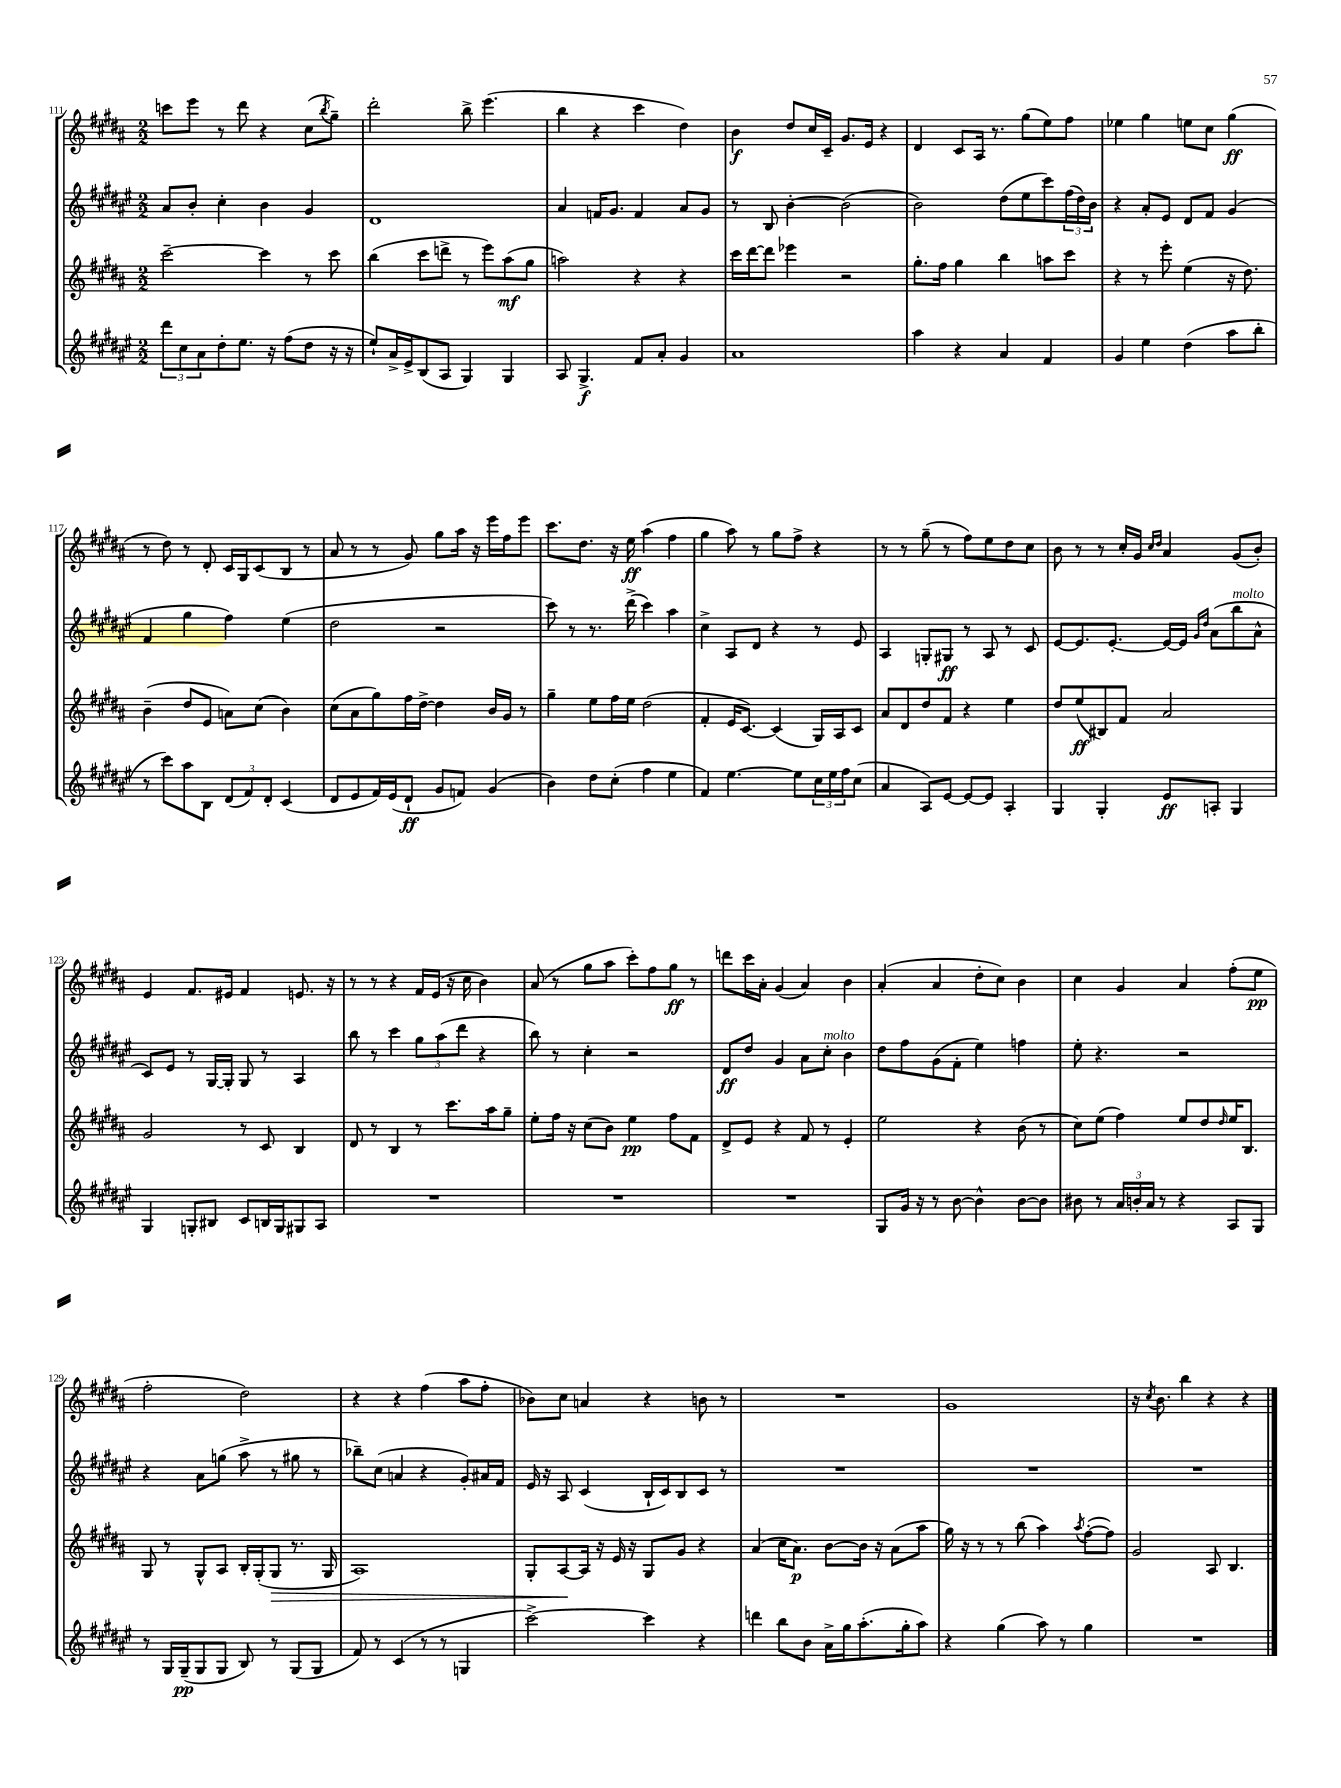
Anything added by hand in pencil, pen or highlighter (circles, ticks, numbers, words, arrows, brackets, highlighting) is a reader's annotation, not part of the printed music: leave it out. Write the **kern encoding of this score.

**kern	**dynam	**kern	**dynam	**kern	**dynam	**kern	**dynam
*part4	*part4	*part3	*part3	*part2	*part2	*part1	*part1
*staff4	*staff4	*staff3	*staff3	*staff2	*staff2	*staff1	*staff1
*clefG2	*	*clefG2	*	*clefG2	*	*clefG2	*
*k[f#c#g#d#a#e#]	*	*k[f#c#g#d#a#]	*	*k[f#c#g#d#a#e#]	*	*k[f#c#g#d#a#]	*
*M2/2	*	*M2/2	*	*M2/2	*	*M2/2	*
=111	=111	=111	=111	=111	=111	=111	=111
12ddd#\L	.	[2ccc#~\	.	8a#/L	.	8cccn\L	.
12cc#\	.	.	.	.	.	.	.
.	.	.	.	8b'/J	.	8eee\J	.
12a#\	.	.	.	.	.	.	.
8dd#'\	.	.	.	4cc#'\	.	8r	.
8.ee#\J	.	.	.	.	.	8ddd#\	.
.	.	4ccc#\]	.	4b\	.	4r	.
16r	.	.	.	.	.	.	.
(8ff#\L	.	.	.	.	.	.	.
8dd#\J	.	8r	.	4g#/	.	(8cc#\L	.
.	.	.	.	.	.	8qbb/	.
16r	.	8ccc#\	.	.	.	8gg#~\J)	.
16r	.	.	.	.	.	.	.
=112	=112	=112	=112	=112	=112	=112	=112
8ee#`/L)	.	(4bb\	.	1d#	.	2ddd#'\	.
16a#^/L	.	.	.	.	.	.	.
16e#^/J	.	.	.	.	.	.	.
(8B/	.	8ccc#\L	.	.	.	.	.
8A#/J	.	8dddn^\J	.	.	.	.	.
4G#/)	.	8r	.	.	.	8bb^\	.
.	.	8eee\L)	.	.	.	(4.eee\	.
4G#/	.	(8aa#\	mf	.	.	.	.
.	.	8gg#\J	.	.	.	.	.
=113	=113	=113	=113	=113	=113	=113	=113
8A#/	.	2aan\)	.	4a#/	.	4bb\	.
4.G#^/	f	.	.	.	.	.	.
.	.	.	.	16fn/KL	.	4r	.
.	.	.	.	8.g#/J	.	.	.
8f#/L	.	4r	.	4f/	.	4ccc#\	.
8a#'/J	.	.	.	.	.	.	.
4g#/	.	4r	.	8a#/L	.	4dd#\)	.
.	.	.	.	8g#/J	.	.	.
=114	=114	=114	=114	=114	=114	=114	=114
1a#	.	16ccc#\LL	.	8r	.	4b\	f
.	.	[16ddd#\J	.	.	.	.	.
.	.	8ddd#\J]	.	8B/	.	.	.
.	.	4eee-X\	.	[4b'\	.	8dd#/L	.
.	.	.	.	.	.	16cc#/L	.
.	.	.	.	.	.	16c#~/JJ	.
.	.	2r	.	(2b\]	.	8.g#/L	.
.	.	.	.	.	.	16e/Jk	.
.	.	.	.	.	.	4r	.
=115	=115	=115	=115	=115	=115	=115	=115
4aa#\	.	8.gg#'\L	.	2b\)	.	4d#/	.
.	.	16ff#\Jk	.	.	.	.	.
4r	.	4gg#\	.	.	.	8c#/L	.
.	.	.	.	.	.	16A#/Jk	.
.	.	.	.	.	.	8.r	.
4a#/	.	4bb\	.	(8dd#\L	.	.	.
.	.	.	.	8ee#\	.	(8gg#\L	.
4f#/	.	8aan\L	.	8ccc#\)	.	8ee\)	.
.	.	8ccc#\J	.	(24ff#\L	.	8ff#\J	.
.	.	.	.	24dd#\)	.	.	.
.	.	.	.	24b\JJ	.	.	.
=116	=116	=116	=116	=116	=116	=116	=116
4g#/	.	4r	.	4r	.	4ee-X\	.
4ee#\	.	8r	.	8a#'/L	.	4gg#\	.
.	.	8eee'\	.	8e#/J	.	.	.
(4dd#\	.	(4ee\	.	8d#/L	.	8een\L	.
.	.	.	.	8f#/J	.	8cc#\J	.
8aa#\L	.	16r	.	(4g#/	.	(4gg#\	ff
.	.	8.dd#\)	.	.	.	.	.
8bb'\J	.	.	.	.	.	.	.
!!LO:LB:g=z
=117	=117	=117	=117	=117	=117	=117	=117
8r	.	(4b~\	.	4f#/	.	8r	.
8ccc#\L)	.	.	.	.	.	8dd#\)	.
8aa#\	.	8dd#/L	.	4gg#\	.	8r	.
8B\J	.	8e/J	.	.	.	8d#'/	.
(12d#/L	.	8an\L)	.	4ff#\)	.	16c#/LL	.
.	.	.	.	.	.	16G#/J	.
12f#/)	.	.	.	.	.	.	.
.	.	(8cc#\J	.	.	.	(8c#/	.
12d#'/J	.	.	.	.	.	.	.
(4c#/	.	4b\)	.	(4ee#\	.	8B/J	.
.	.	.	.	.	.	8r	.
=118	=118	=118	=118	=118	=118	=118	=118
8d#/L	.	(8cc#\L	.	2dd#\	.	8a#/	.
8e#/	.	8a#\	.	.	.	8r	.
16f#/L)	.	8gg#\)	.	.	.	8r	.
(16e#/J	.	.	.	.	.	.	.
8d#`/J	ff	16ff#\L	.	.	.	8g#/)	.
.	.	[16dd#^\JJ	.	.	.	.	.
8g#/L	.	4dd#\]	.	2r	.	8gg#\L	.
8fn/J)	.	.	.	.	.	16aa#\Jk	.
.	.	.	.	.	.	16r	.
(4g#/	.	16b/LL	.	.	.	16eee\LL	.
.	.	16g#/JJ	.	.	.	16ff#\J	.
.	.	8r	.	.	.	8eee\J	.
=119	=119	=119	=119	=119	=119	=119	=119
4b\)	.	4gg#~\	.	8ccc#\)	.	8.ccc#\L	.
.	.	.	.	8r	.	.	.
.	.	.	.	.	.	8.dd#\J	.
8dd#\L	.	8ee\L	.	8.r	.	.	.
(8cc#'\J	.	16ff#\L	.	.	.	16r	.
.	.	16ee\JJ	.	(16ddd#^\	.	16ee\	ff
4ff#\	.	(2dd#\	.	4ccc#\)	.	(4aa#\	.
4ee#\	.	.	.	4aa#\	.	4ff#\	.
=120	=120	=120	=120	=120	=120	=120	=120
4f#/)	.	4f#'/	.	4cc#^\	.	4gg#\	.
[4.ee#\	.	16e/KL	.	8A#/L	.	8aa#\)	.
.	.	[8.c#/J)	.	.	.	.	.
.	.	.	.	8d#/J	.	8r	.
.	.	(4c#/]	.	4r	.	8gg#\L	.
8ee#\L]	.	.	.	.	.	8ff#^\J	.
24cc#\L	.	16G#/LL)	.	8r	.	4r	.
24ee#\	.	.	.	.	.	.	.
.	.	16A#/J	.	.	.	.	.
24ff#\J	.	.	.	.	.	.	.
(8cc#\J	.	8c#/J	.	8e#/	.	.	.
=121	=121	=121	=121	=121	=121	=121	=121
4a#/	.	8a#/L	.	4A#/	.	8r	.
.	.	8d#/	.	.	.	8r	.
8A#/L)	.	8dd#/	.	8Gn'/L	.	(8gg#~\	.
[8e#/J	.	8f#/J	.	8G#X/J	ff	8r	.
8e#/L_	.	4r	.	8r	.	8ff#\L)	.
8e#/J]	.	.	.	8A#/	.	8ee\	.
4A#'/	.	4ee\	.	8r	.	8dd#\	.
.	.	.	.	8c#/	.	8cc#\J	.
=122	=122	=122	=122	=122	=122	=122	=122
4G#/	.	8dd#/L	.	[8e#/L	.	8b\	.
.	.	(8ee/	ff	8.e#/]	.	8r	.
4G#'/	.	8B#X/)	.	.	.	8r	.
.	.	.	.	[8.e#'/J	.	.	.
.	.	8f#/J	.	.	.	16cc#'/LL	.
.	.	.	.	.	.	16g#/JJ	.
.	.	.	.	.	.	16qqcc#/LL	.
.	.	.	.	.	.	16qqdd#/JJ	.
8e#/L	ff	2a#/	.	16e#/LL_	.	4a#/	.
.	.	.	.	16e#/JJ]	.	.	.
.	.	.	.	16qqg#/LL	.	.	.
.	.	.	.	16qqdd#/JJ	.	.	.
8An'/J	.	.	.	(8a#\L	.	.	.
!	!	!	!	!LO:TX:a:i:t=molto	!	!	!
4G#/	.	.	.	8bb\	.	(8g#/L	.
.	.	.	.	8a#^^\J	.	8b'/J)	.
!!LO:LB:g=z
=123	=123	=123	=123	=123	=123	=123	=123
4G#/	.	2g#/	.	8c#/L)	.	4e/	.
.	.	.	.	8e#/J	.	.	.
8Gn'/L	.	.	.	8r	.	8.f#/L	.
8B#X/J	.	.	.	[16G#/LL	.	.	.
.	.	.	.	16G#'/JJ]	.	16e#X/Jk	.
8c#/L	.	8r	.	8G#/	.	4f#/	.
16Bn/L	.	8c#/	.	8r	.	.	.
16G/J	.	.	.	.	.	.	.
8G#X/	.	4B/	.	4A#/	.	8.en/	.
8A#/J	.	.	.	.	.	.	.
.	.	.	.	.	.	16r	.
=124	=124	=124	=124	=124	=124	=124	=124
1r	.	8d#/	.	8bb\	.	8r	.
.	.	8r	.	8r	.	8r	.
.	.	4B/	.	4ccc#\	.	4r	.
.	.	8r	.	12gg#\L	.	16f#/LL	.
.	.	.	.	.	.	(16e/JJ	.
.	.	.	.	(12aa#\	.	.	.
.	.	8.ccc#\L	.	.	.	16r	.
.	.	.	.	12ddd#\J	.	.	.
.	.	.	.	.	.	16cc#\	.
.	.	.	.	4r	.	4b\)	.
.	.	16aa#\k	.	.	.	.	.
.	.	8gg#~\J	.	.	.	.	.
=125	=125	=125	=125	=125	=125	=125	=125
1r	.	8ee'\L	.	8bb\)	.	(8a#/	.
.	.	16ff#\Jk	.	8r	.	8r	.
.	.	16r	.	.	.	.	.
.	.	(8cc#\L	.	4cc#'\	.	8gg#\L	.
.	.	8b\J)	.	.	.	8aa#\J	.
.	.	4ee\	pp	2r	.	8ccc#'\L)	.
.	.	.	.	.	.	8ff#\	.
.	.	8ff#\L	.	.	.	8gg#\J	ff
.	.	8f#\J	.	.	.	8r	.
=126	=126	=126	=126	=126	=126	=126	=126
1r	.	8d#^/L	.	8d#/L	ff	8dddn\L	.
.	.	8e/J	.	8dd#/J	.	16ccc#\L	.
.	.	.	.	.	.	16a#'\JJ	.
.	.	4r	.	4g#/	.	(4g#/	.
.	.	8f#/	.	8a#\L	.	4a#/)	.
!	!	!	!	!LO:TX:a:i:t=molto	!	!	!
.	.	8r	.	8cc#'\J	.	.	.
.	.	4e'/	.	4b\	.	4b\	.
=127	=127	=127	=127	=127	=127	=127	=127
8G#/L	.	2ee\	.	8dd#\L	.	(4a#'/	.
16g#/Jk	.	.	.	8ff#\	.	.	.
16r	.	.	.	.	.	.	.
8r	.	.	.	(8g#\	.	4a#/	.
[8b\	.	.	.	8f#'\J	.	.	.
4b^^\]	.	4r	.	4ee#\)	.	8dd#'\L	.
.	.	.	.	.	.	8cc#\J)	.
[8b\L	.	(8b\	.	4ffn\	.	4b\	.
8b\J]	.	8r	.	.	.	.	.
=128	=128	=128	=128	=128	=128	=128	=128
8b#X\	.	8cc#\L)	.	8ee#'\	.	4cc#\	.
8r	.	(8ee\J	.	4.r	.	.	.
24a#/LL	.	4ff#\)	.	.	.	4g#/	.
24bn'/	.	.	.	.	.	.	.
24a#/JJ	.	.	.	.	.	.	.
8r	.	.	.	.	.	.	.
4r	.	8ee/L	.	2r	.	4a#/	.
.	.	8dd#/	.	.	.	.	.
.	.	16qqdd#/	.	.	.	.	.
8A#/L	.	16ee/K	.	.	.	(8ff#'\L	.
.	.	8.B/J	.	.	.	.	.
8G#/J	.	.	.	.	.	8ee\J	pp
!!LO:LB:g=z
=129	=129	=129	=129	=129	=129	=129	=129
8r	.	8G#/	.	4r	.	2ff#'\	.
16G#/LL	.	8r	.	.	.	.	.
(16G#~/J	pp	.	.	.	.	.	.
8G#/	.	8G#^^/L	.	8a#\L	.	.	.
8G#/J	.	8A#/J	.	(8ggn\J	.	.	.
8B/)	.	16B'/LL	.	8aa#^\	.	2dd#\)	.
.	.	(16G#'/J	.	.	.	.	.
!	!	!	!LO:HP:b	!	!	!	!
8r	.	8G#/J	>	8r	.	.	.
(8G#/L	.	8.r	.	8gg#X\	.	.	.
8G#/J	.	.	.	8r	.	.	.
.	.	16G#/	.	.	.	.	.
=130	=130	=130	=130	=130	=130	=130	=130
8f#/)	.	1A#)	.	8bb-X~\L)	.	4r	.
8r	.	.	.	(8cc#\J	.	.	.
(4c#/	.	.	.	4an/	.	4r	.
8r	.	.	.	4r	.	(4ff#\	.
8r	.	.	.	.	.	.	.
4Gn/	.	.	.	8g#'/L)	.	8aa#\L	.
.	.	.	.	16a#X/L	.	8ff#'\J	.
.	.	.	.	16f#/JJ	.	.	.
=131	=131	=131	=131	=131	=131	=131	=131
[2ccc#^\)	.	8G#'/L	.	16e#/	.	8b-X\L)	.
.	.	.	.	16r	.	.	.
.	.	[8A#/	.	8A#/	.	8cc#\J	.
.	.	16A#/Jk]	]	(4c#/	.	4an/	.
.	.	16r	.	.	.	.	.
.	.	16e/	.	.	.	.	.
.	.	16r	.	.	.	.	.
4ccc#\]	.	8G#/L	.	16B`/LL	.	4r	.
.	.	.	.	16c#/J)	.	.	.
.	.	8g#/J	.	8B/	.	.	.
4r	.	4r	.	8c#/J	.	8bn\	.
.	.	.	.	8r	.	8r	.
=132	=132	=132	=132	=132	=132	=132	=132
4dddn\	.	(4a#/	.	1r	.	1r	.
8bb\L	.	16cc#\KL	.	.	.	.	.
.	.	8.a#\J)	p	.	.	.	.
8b\J	.	.	.	.	.	.	.
16a#^\LL	.	[8b\L	.	.	.	.	.
16gg#\J	.	.	.	.	.	.	.
(8.aa#'\	.	16b\Jk]	.	.	.	.	.
.	.	16r	.	.	.	.	.
.	.	(8a#\L	.	.	.	.	.
16gg#'\k	.	.	.	.	.	.	.
8aa#\J)	.	8aa#\J	.	.	.	.	.
=133	=133	=133	=133	=133	=133	=133	=133
4r	.	16gg#\)	.	1r	.	1g#	.
.	.	16r	.	.	.	.	.
.	.	8r	.	.	.	.	.
(4gg#\	.	8r	.	.	.	.	.
.	.	(8bb\	.	.	.	.	.
8aa#\)	.	4aa#\)	.	.	.	.	.
8r	.	.	.	.	.	.	.
.	.	8qaa#/	.	.	.	.	.
4gg#\	.	([8ff#'\L	.	.	.	.	.
.	.	8ff#\J])	.	.	.	.	.
=134	=134	=134	=134	=134	=134	=134	=134
1r	.	2g#/	.	1r	.	16r	.
.	.	.	.	.	.	8qcc#/	.
.	.	.	.	.	.	8.b\	.
.	.	.	.	.	.	4bb\	.
.	.	8A#/	.	.	.	4r	.
.	.	4.B/	.	.	.	.	.
.	.	.	.	.	.	4r	.
==	==	==	==	==	==	==	==
*-	*-	*-	*-	*-	*-	*-	*-
